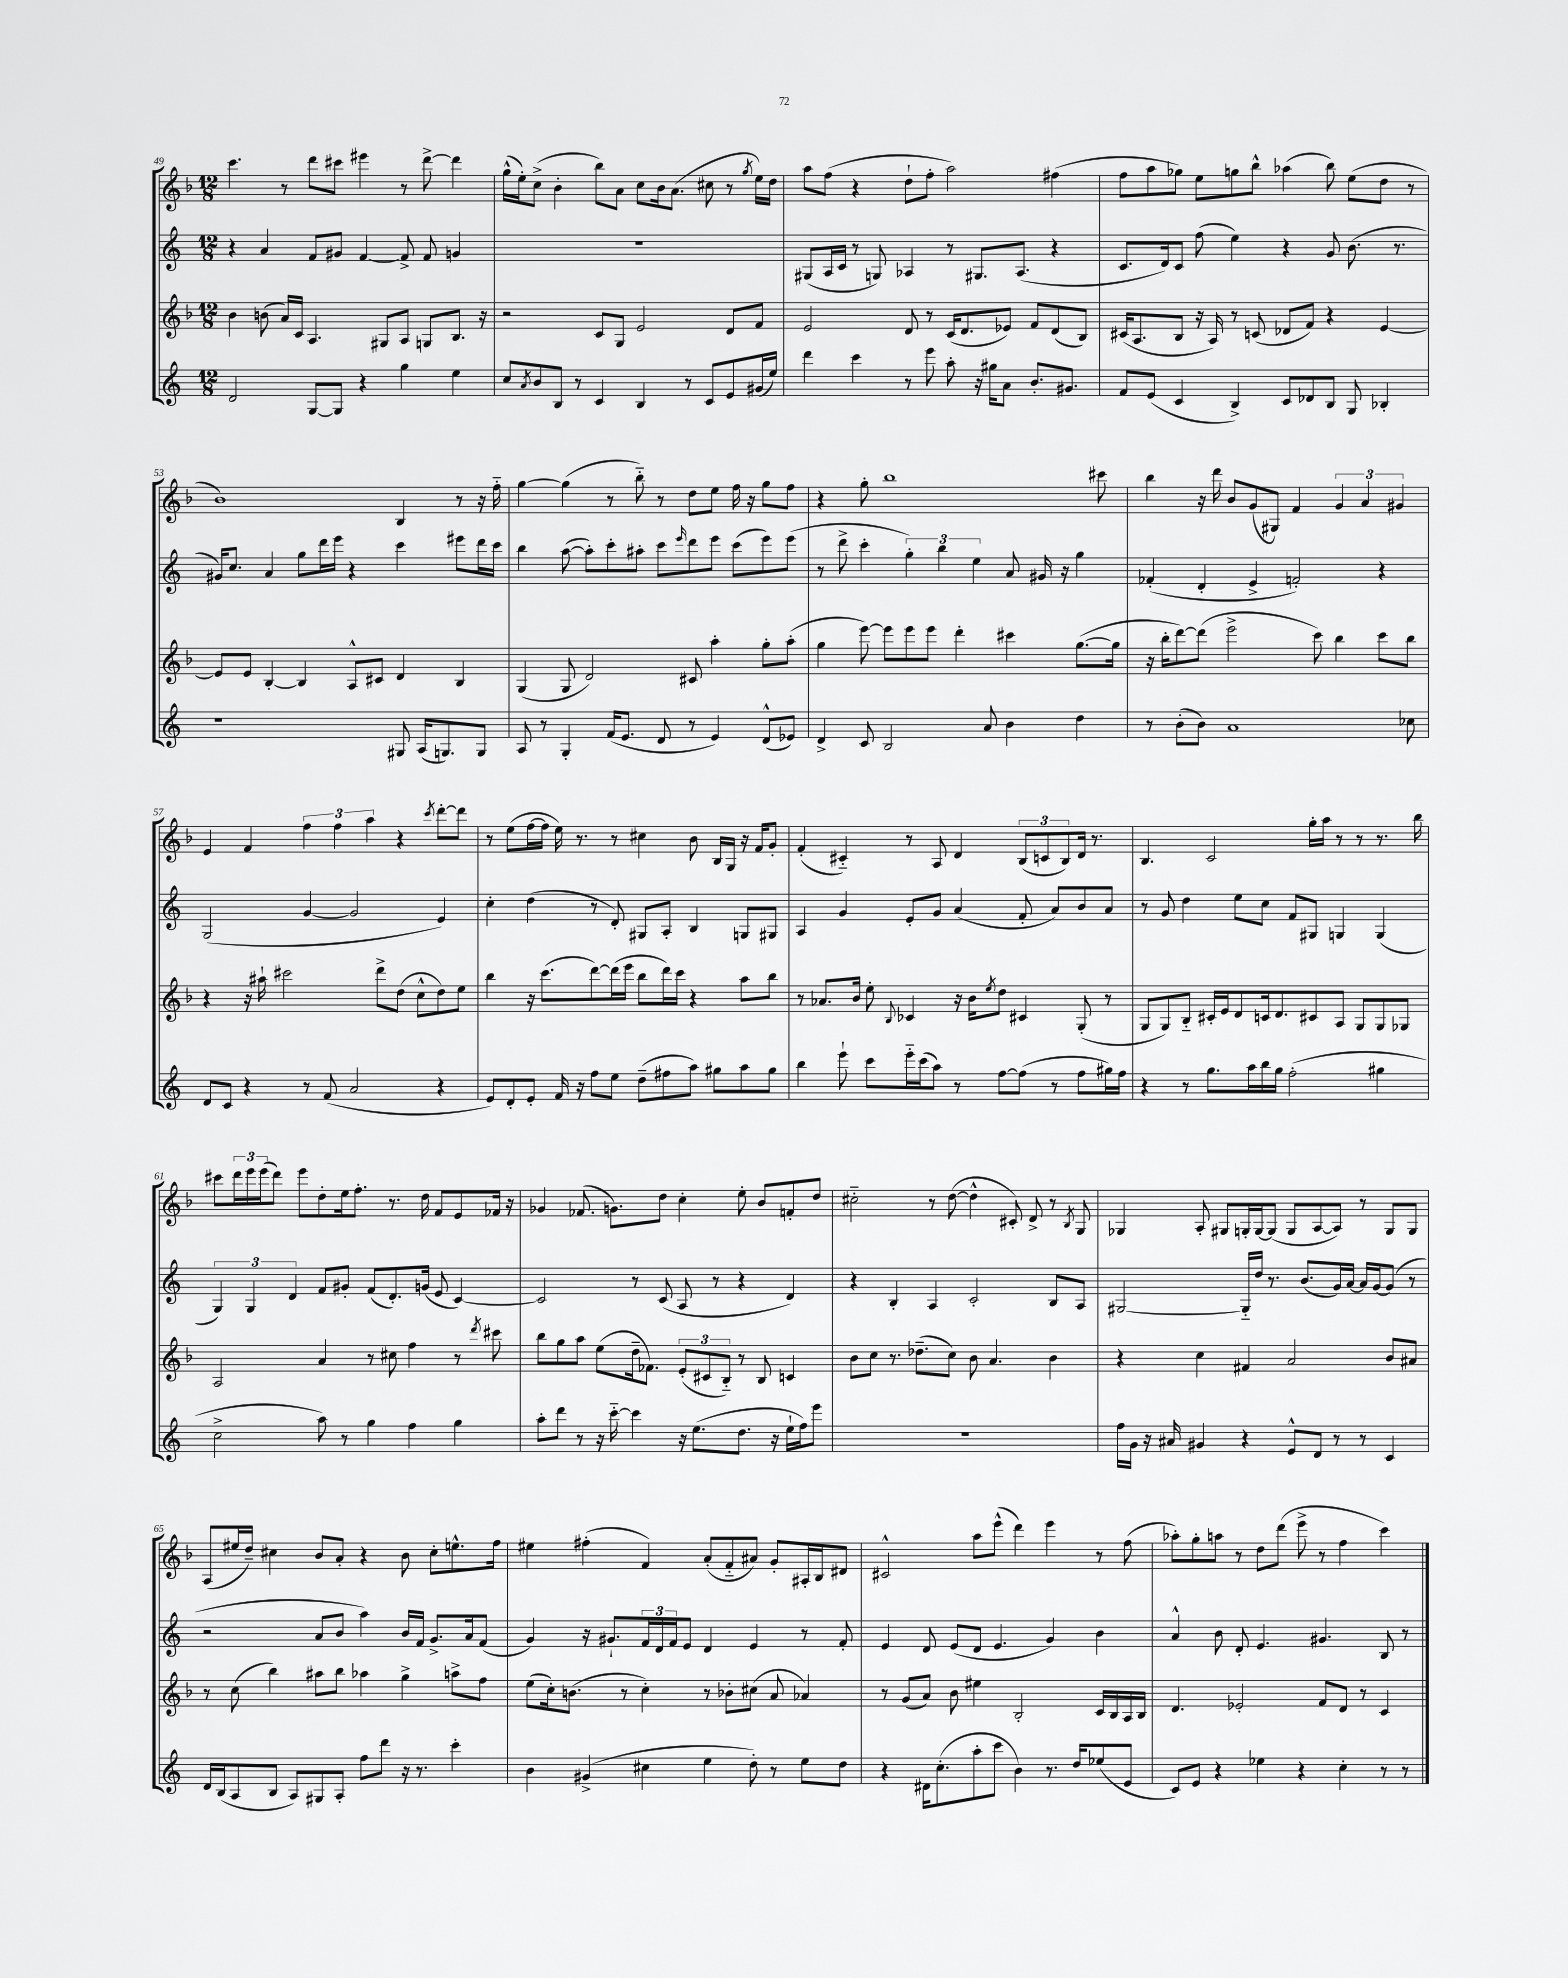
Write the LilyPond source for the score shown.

<<
\new StaffGroup <<
\new Staff = "s0" {
    \clef treble \key f \major \numericTimeSignature \time 12/8
    c'''4. r8 d'''8 cis'''8 eis'''4 r8 d'''8~-> d'''4 |
    g''16-^( e''16-.) c''8->( bes'4-. bes''8) a'8 c''8 bes'16 a'8.( cis''8 r8 \acciaccatura { g''8 } e''16) d''16 |
    a''8 f''8( r4 d''8-! f''8-. a''2) fis''4( |
    f''8 a''8 ges''8) e''8 g''8 bes''8-^ aes''4( bes''8) e''8( d''8 r8 |
    bes'1) bes4 r8 r16 f''16-_ |
    g''4~ g''4( r8 bes''8-_) r8 d''8 e''8 f''16 r16 g''8 f''8 |
    r4 g''8-. bes''1 cis'''8 |
    bes''4 r16 d'''16 bes'8 g'8( gis8) f'4 \tuplet 3/2 { g'4 a'4 gis'4 } |
    e'4 f'4 \tuplet 3/2 { f''4 f''4 a''4 } r4 \acciaccatura { c'''8 } d'''8~-. d'''8 |
    r8 e''8( f''16~ f''16 e''16) r8. r8 cis''4 bes'8 bes16 g16 r16 f'16 g'8-. |
    f'4-.( cis'4-_) r8 a8 d'4 \tuplet 3/2 { bes8( c'8 bes8) } d'16 r8. |
    bes4. c'2 g''16-. a''16 r8 r8 r8. bes''16 |
    cis'''8 \tuplet 3/2 { d'''16 e'''16 e'''16( } d'''8) e'''8 d''8-. e''16 f''8.-. r8. d''16 f'8 e'8 fes'16 r16 |
    ges'4 fes'8.( g'8.) d''8 c''4-. e''8-. bes'8 f'8-. d''8 |
    cis''2-_ r8 d''8~( d''4-^ cis'8-.) d'8-> r8 \acciaccatura { bes8 } g8 |
    ges4 a8-. gis8 g16-. g16~ g8( g8 a8~ a8) r8 g8 g8 |
    a8( eis''16 d''16--) cis''4 bes'8 a'8-. r4 bes'8 cis''8-. e''8.-^ f''16 |
    eis''4 fis''4-.( f'4) a'8-.( f'8-_ ais'8) g'8-. ais16-. bes16 dis'8 |
    cis'2-^ a''8 e'''8-^( d'''4) e'''4 r8 f''8( |
    aes''8-.) g''8-. a''8 r8 d''8 d'''8( e'''8-> r8 f''4 c'''4) \bar "|." |
}
\new Staff = "s1" {
    \clef treble \key c \major \numericTimeSignature \time 12/8
    r4 a'4 f'8 gis'8 f'4~ f'8-> f'8 g'4 |
    R1. |
    gis8( a16 c'16 r8 g8) aes4 r8 gis8. aes8.( r4 |
    c'8. d'16) c'8 f''8( e''4) r4 g'8 b'8.( r8. |
    gis'16) c''8. a'4 g''8 d'''16 e'''16 r4 c'''4 eis'''8 d'''16 c'''16 |
    b''4 a''8~( a''8-.) c'''8-. ais''8-. c'''8 \grace { e'''16 } d'''8 e'''8 c'''8( e'''8) e'''8( |
    r8 d'''8-> c'''4-. \tuplet 3/2 { g''4-.) b''4 e''4 } a'8 gis'16 r16 g''4 |
    fes'4-.( d'4-. e'4-> f'2-.) r4 |
    g2( g'4~ g'2 e'4) |
    c''4-. d''4( r8 d'8-.) gis8 a8-. b4 g8 gis8 |
    a4 g'4 e'8-. g'8 a'4( f'8-. a'8) b'8 a'8 |
    r8 g'8 d''4 e''8 c''8 f'8 gis8 g4 g4( |
    \tuplet 3/2 { g4) g4 d'4 } f'8 gis'8-. f'8( d'8.-.) g'16( e'8 c'4~) |
    c'2 r8 c'8( a8 r8 r4 d'4) |
    r4 b4-. a4 c'2-. b8 a8 |
    gis2~ gis16-_ d''16 r8. b'8.( g'16) a'16~ a'16 g'16~ g'8( r8 |
    r2 a'8 b'8 a''4) b'16 f'16 g'8.-> a'16 f'8( |
    g'4) r16 gis'8.-! \tuplet 3/2 { f'16 d'16 f'16 } e'8 d'4 e'4 r8 f'8-. |
    e'4 d'8 e'8( d'8 e'4. g'4) b'4 |
    a'4-^ b'8 d'8-. e'4. gis'4. b8 r8 \bar "|." |
}
\new Staff = "s2" {
    \clef treble \key f \major \numericTimeSignature \time 12/8
    bes'4 b'8( a'16) c'16 a4. gis8 a8 g8 bes8. r16 |
    r2 c'8 g8 e'2 d'8 f'8 |
    e'2 d'8 r8 c'16( d'8. ees'8) f'8 d'8( bes8) |
    cis'16( a8. bes8 r16 a16) r8 c'8( des'8 f'8) r4 e'4~ |
    e'8 e'8 bes4~-. bes4 a8-^ cis'8 d'4 bes4 |
    g4( g8 d'2) cis'8 a''4-. g''8-. a''8-.( |
    g''4 e'''8~) e'''8 e'''8 e'''8 d'''4-. cis'''4 g''8.~( g''16 |
    r16 bes''16-. d'''8~) d'''8( e'''2-> c'''8) bes''4 c'''8 bes''8 |
    r4 r16 ais''16-! cis'''2 d'''8-> d''8( c''8-^ d''8) e''8 |
    bes''4 r16 c'''8.( d'''8~) d'''16( e'''16 bes''8 d'''16) c'''16 r4 a''8 bes''8 |
    r8 aes'8. bes'16 e''8-. \appoggiatura { bes8 } ces'4 r16 bes'16 \acciaccatura { e''8 } d''8 cis'4 g8-.( r8 |
    g8 g8) bes8-_ cis'16-. e'16 d'8 c'16 d'8. cis'8 a8 g8 g8 ges8 |
    a2 a'4 r8 cis''8 f''4 r8 \acciaccatura { d'''8 } cis'''8 |
    bes''8 g''8 a''8 e''8( d''16-- fes'8.) \tuplet 3/2 { e'8-.( cis'8 bes8-_) } r8 bes8 c'4 |
    bes'8 c''8 r8. des''8.--( c''8) bes'8 a'4. bes'4 |
    r4 c''4 fis'4 a'2 bes'8 ais'8 |
    r8 c''8( bes''4) ais''8 bes''8 aes''4 g''4-> a''8-> f''8 |
    e''8( c''16-.) b'8.( r8 c''4-.) r8 bes'8-. cis''8( a'8 aes'4) |
    r8 g'8( a'8) bes'8 eis''4 bes2-. c'16 bes16 a16 bes16 |
    d'4. ees'2-. f'8 d'8 r8 c'4 \bar "|." |
}
\new Staff = "s3" {
    \clef treble \key c \major \numericTimeSignature \time 12/8
    d'2 g8~ g8 r4 g''4 e''4 |
    c''8 \acciaccatura { a'8 } b'8 b8 r8 c'4 b4 r8 c'8 e'8 gis'16( e''16) |
    d'''4 c'''4 r8 e'''8 a''8-. r16 gis''16 a'8 b'8.-. gis'8. |
    f'8 e'8( c'4 b4->) c'8 des'8 b8 g8 bes4-. |
    r1 gis8 a16( g8.) g8 |
    a8 r8 g4-. f'16( e'8. d'8 r8 e'4) d'8-^( ees'8) |
    d'4-> c'8 b2 a'8 b'4 d''4 |
    r8 b'8-.( b'8) a'1 ces''8 |
    d'8 c'8 r4 r8 f'8( a'2 r4 |
    e'8) d'8-. e'8-. f'16 r16 f''8 e''8 d''8--( fis''8 a''8) gis''8 a''8 gis''8 |
    b''4 e'''8-! c'''8 e'''16-_ c'''16( a''8) r8 f''8~ f''8( r8 f''8 gis''16) f''16 |
    r4 r8 g''8. a''16 b''16 g''16 f''2-.( gis''4 |
    c''2-> a''8) r8 g''4 f''4 g''4 |
    a''8-. d'''8 r8 r16 c'''16~-_ c'''4 r16 e''8.( d''8. r16 e''16-! f''16) e'''8 |
    R1. |
    f''16 g'16 r16 ais'16 gis'4 r4 e'8-^ d'8 r8 r8 c'4 |
    d'16 b16( a8 b8 a8) gis8 a8-. f''8 d'''8 r16 r8. c'''4-. |
    b'4 gis'4->( cis''4 e''4 d''8-.) r8 e''8 d''8 |
    r4 dis'16 c''8.-.( a''8-. c'''8 b'4) r8. d''16 ees''8( e'8 |
    c'8) e'8 r4 ees''4 r4 c''4-. r8 r8 \bar "|." |
}
>>
>>
\layout { \context { \Score currentBarNumber = #49 } }
